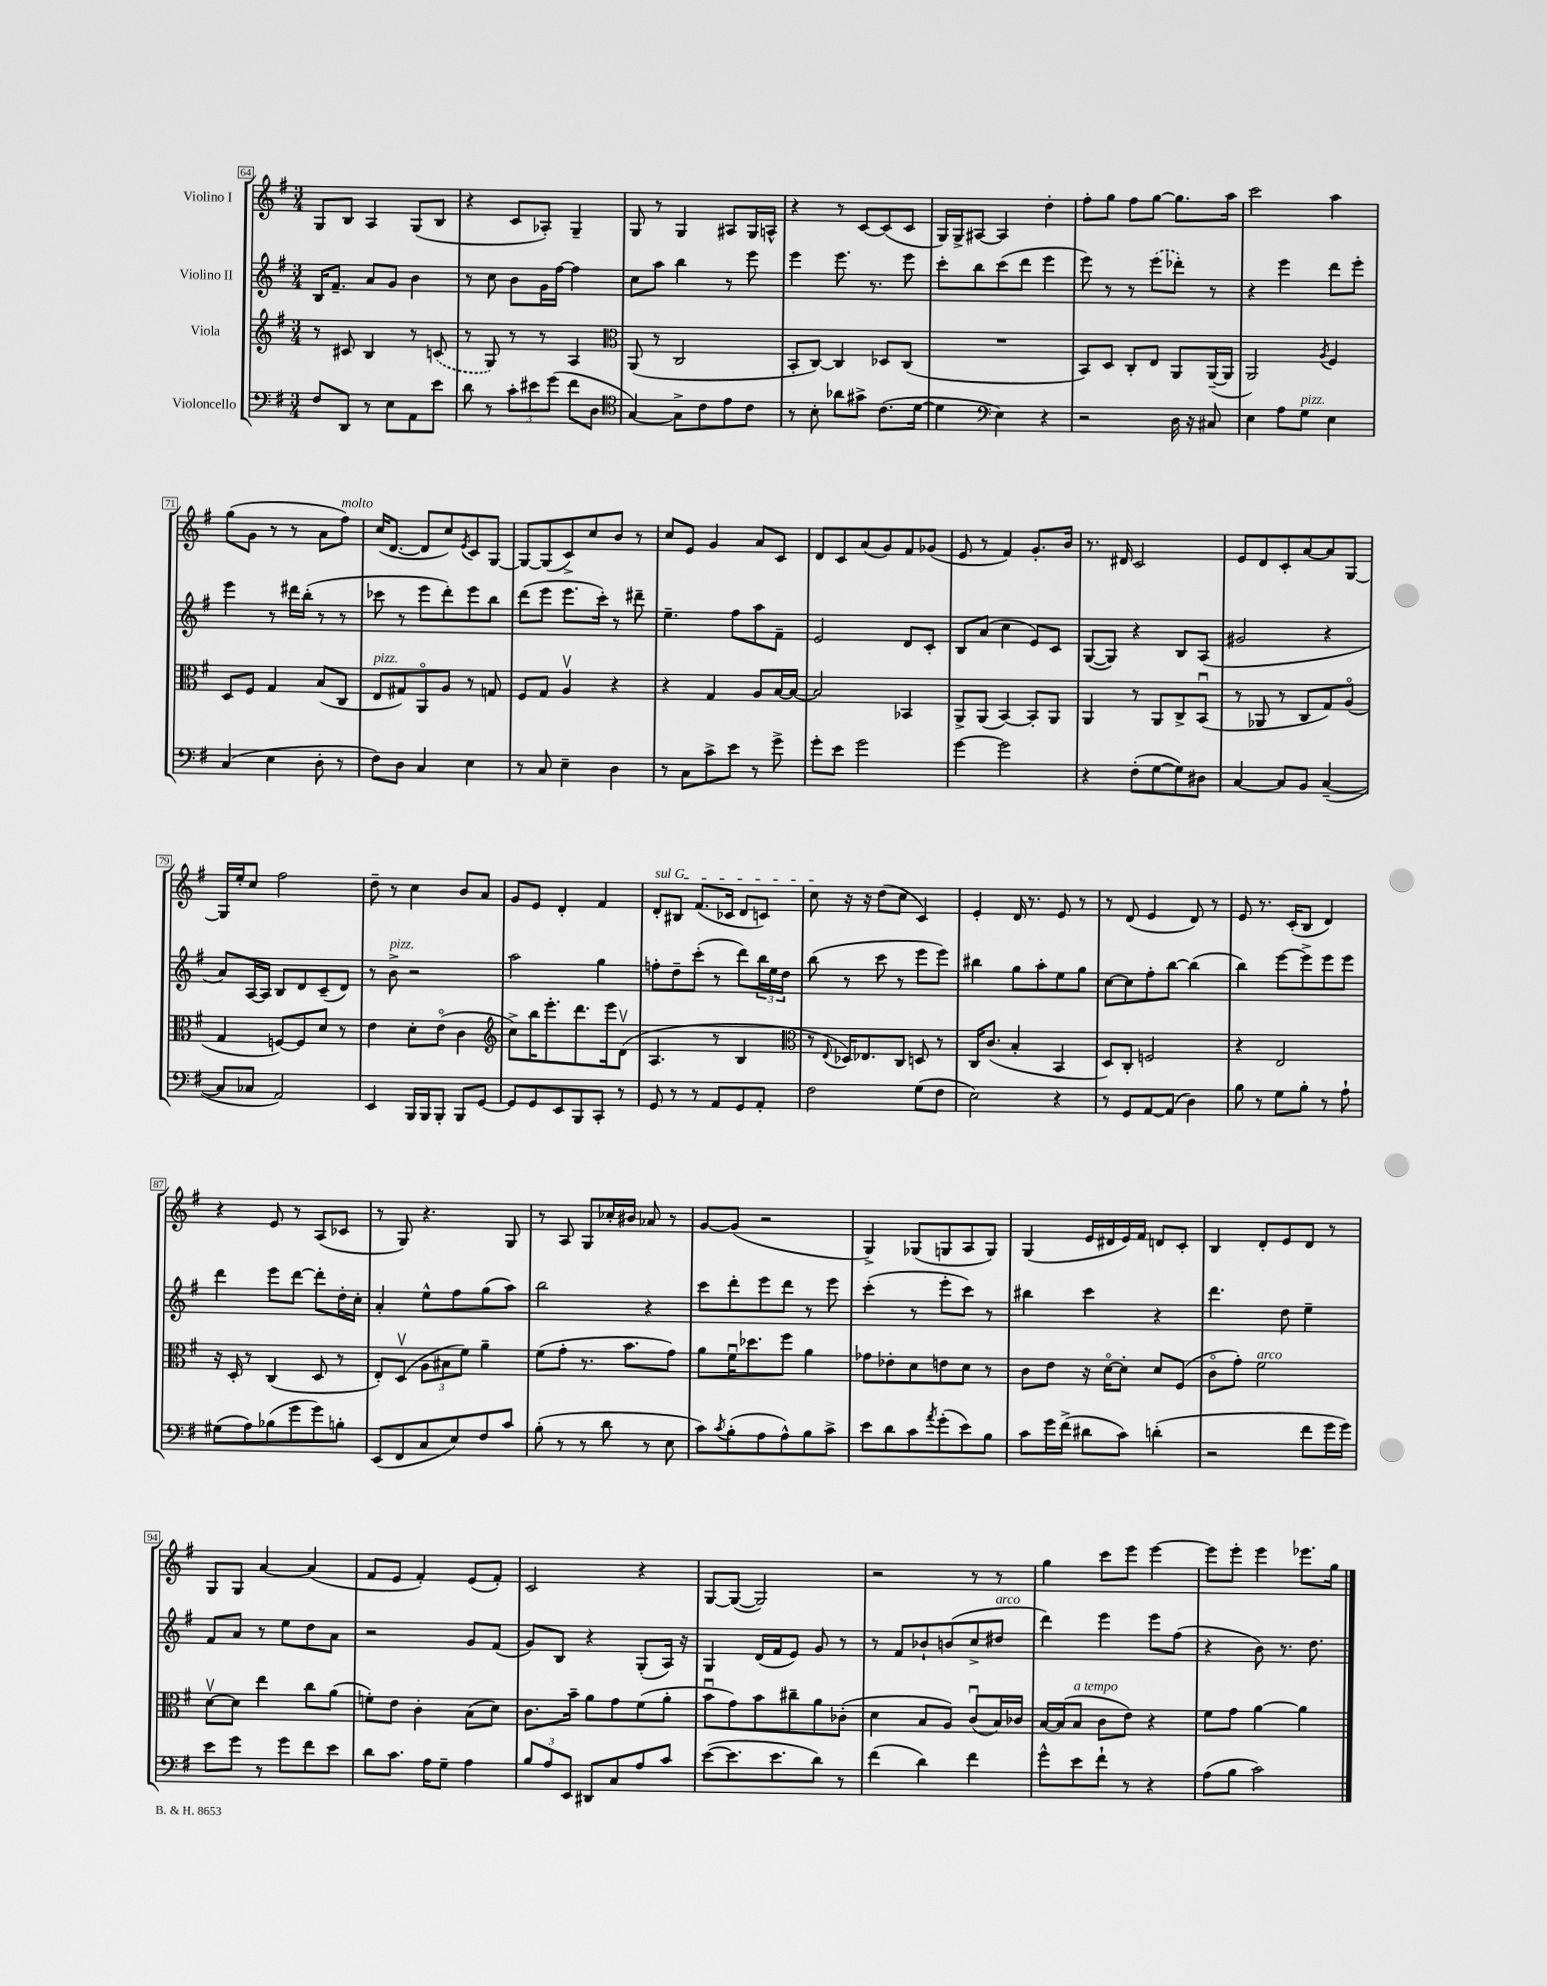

**kern	**kern	**kern	**kern
*staff4	*staff3	*staff2	*staff1
*clefF4	*clefG2	*clefG2	*clefG2
*k[f#]	*k[f#]	*k[f#]	*k[f#]
*M3/4	*M3/4	*M3/4	*M3/4
8F#/L	8r	16B/LK	8G/L
.	.	8.f#~/J	.
8DD/J	8c#/	.	8B/J
8r	4B/	8a/L	4A/
8E\L	.	8g/J	.
8AA\	8r	4b\	(8G/L
8e\J	(8c/	.	8B/J
=	=	=	=
8d\	8r	8r	4r
8r	8G/)	8cc\	.
12c'\L	8r	8b\L	8c/L
12e#\	.	.	.
.	8r	16g\L	8A-'/J)
(12g\J	.	.	.
.	.	[16ff#\JJ	.
8f#\L	4A/	4ff#\]	4G~/
8D\J	.	.	.
=	=	=	=
*clefC4	*clefC3	*	*
[4G/)	(8AA/	8cc\L	8G/
.	8r	8aa\J	8r
8G^\]L	2C/	4bb\	4G/
8c\	.	.	.
8e\	.	8r	8A#/L
8c\J	.	8eee\	16G/L
.	.	.	16A^^/JJ
=	=	=	=
8r	8BB'/L	4eee\	4r
8B'\	[8C/J)	.	.
8a-\L	4C/]	8.eee\	8r
8g#^\J	.	.	[8c/L
.	.	8.r	.
(8.c\L	8D-/L	.	(8c/]
.	(8C/J	8eee\	8c/J
[16d\Jk	.	.	.
=	=	=	=
4d\]	2.r	8ccc'\L	16G/LL)
.	.	.	16G^/J
.	.	8bb\	[8A#/J
*clefF4	*	*	*
4E\)	.	(8ccc\	4A#/]
.	.	8ddd\J	.
4r	.	4eee\	4dd'\
=	=	=	=
2r	8BB/L)	8eee\)	8ff#'\L
.	8D/J	8r	8gg\J
.	8C'/L	8r	8ff#\L
.	8E/J	(8eee\L	[8gg\J
16D\	8AA/L	8ddd-'\J)	8.gg\]L
16r	.	.	.
8C#/	([16AA~/L	8r	.
.	16AA/]JJ	.	16aa\Jk
=	=	=	=
4E\	2AA/)	4r	2ccc\
8A\L	.	4eee\	.
8G\J	.	.	.
.	8qA/	.	.
4E\	4F#/	8ddd\L	4aa\
.	.	8eee'\J	.
=	=	=	=
(4C/	8D/L	4eee\	(8gg\L
.	8F#/J	.	8g\J
4E\	4G/	8r	8r
.	.	16ddd#\LL	8r
.	.	(16bb'\JJ	.
8D'\	(8B/L	8r	8a\L
8r	8C/J	8r	8ff#\J)
=	=	=	=
8F#\L)	8E/L	8ccc-\	(16cc/LK
.	.	.	[8.d/J
8D\J	8G#/)	8r	.
4C/	8AAo/	8eee\L	8d/]L
.	8A/J	8ddd'\)	8cc/)
.	.	.	8qe/
4E\	8r	8eee\	8c/
.	8G/	8bb\J	[8G/J
=	=	=	=
8r	8F#/L	(8ddd\L	8G/_L
8C/	8G/J	8eee\J	(8G/]
4E~\	4Av/	8.eee\L	8c^/)
.	.	.	8cc/
.	.	16ccc'\Jk)	.
4D\	4r	8r	8b/J
.	.	8ddd#~\	8r
=	=	=	=
8r	4r	4.ee~\	8cc/L
8C\L	.	.	8e/J
8c^\	4G/	.	4g/
8e\J	.	8ff#\L	.
8r	8A/L	8aa\	8a/L
8g^\	[16B/L	8f#~\J	8c/J
.	16B/_JJ	.	.
=	=	=	=
8g'\L	2B/]	2e/	8d/L
8e\J	.	.	8c/
2g\	.	.	(8a/
.	.	.	8g/)
.	4BB-/	8d/L	8f#/
.	.	8c'/J	(8g-/J
=	=	=	=
[4g\	8AA^/L	8B/L	8e/
.	(8AA/J	(8a/J	8r
2g\]	[4BB/)	4cc\	4f#/)
.	8BB'/]L	8e/L)	8.g'/L
.	8AA/J	8c/J	.
.	.	.	16b/Jk
=	=	=	=
4r	4AA/	([8G/L	8.r
.	.	8G/]J)	.
.	.	.	16d#/
(8F#'\L	8r	4r	2c/
[8G\	8AA/L	.	.
8G\])	8C^/	8B/L	.
8D#\J	(8BBu/J	(8A/J	.
=	=	=	=
[4C/	8r	2g#/	8e/L
.	8AA-/	.	8d/
8C/]L	8r	.	8c'/
8BB/J	8C/L	.	[8a/
([4C~/	8G/)	4r	8a/]
.	(8Ao/J	.	[8G/J
=	=	=	=
8C/]L	4G/	8a/L)	16G/]LL
.	.	.	16ee'/J
8C-/J	.	[16A/L	8cc/J
.	.	16A/]JJ	.
2AA/)	[8F/L)	8B/L	2ff#\
.	8F/]	8d/	.
.	8d/J	(8c~/	.
.	8r	8d/J)	.
=	=	=	=
4EE/	4e\	8r	8dd~\
.	.	8b^\	8r
16BBB/LL	8d'\L	2r	4cc\
16BBB/J	.	.	.
8BBB'/J	(8eo\J	.	.
8BBB/L	4c\	.	8b/L
[8GG/J	.	.	8a/J
=	=	=	=
*	*clefG2	*	*
8GG/]L	8cc^\L)	2aa\	8g/L
8GG/	16bb\K	.	8e/J
.	8.eee'\	.	.
8EE/	.	.	4d'/
8BBB/	8.ddd\	.	.
8CC'/J	.	4gg\	4f#/
.	16eee\k	.	.
8r	(8dv\J	.	.
=	=	=	=
8GG/	4.A/	8ff'\L	8d'/L
8r	.	8dd~\	8B#/J
8r	.	(8ccc'\J	(8.f#/L
8AA/L	8r	8r	.
.	.	.	16c-/Jk
8GG/	4B/	8ddd\L)	8d/L
8AA'/J	.	24bb\L	8c/J)
.	.	24ee\	.
.	.	24dd\JJ	.
=	=	=	=
*	*clefC3	*	*
2F#\	8r	(8bb\	8cc\
.	8qqE/	.	.
.	16D-/LK)	8r	16r
.	8.E-/	.	16r
.	.	8ccc\	(8dd\L
.	8C/J	8r	8cc\J
(8G\L	8D/	8eee\L	4c/)
8F#\J	8r	8eee\J)	.
=	=	=	=
2E\)	16C/LK	4bb#\	4e'/
.	(8.c/J	.	.
.	4B'/	8gg\L	16d/
.	.	.	8.r
.	.	8aa'\	.
4r	4BB/	8ee\	8e/
.	.	8gg\J	8r
=	=	=	=
8r	8D/L)	[8cc\L	8r
8GG/L	8C'/J	8cc\]	(8d/
[8AA/	2F/	8ff#'\	4e/
(8AA/]J	.	[8bb\J	.
4D\)	.	(4bb\]	8d/)
.	.	.	8r
=	=	=	=
8B\	4r	4bb\)	8e/
8r	.	.	8.r
8G\L	2E/	[8eee\L	.
.	.	.	(16c'/LK
8B'\J	.	8eee^\]	8B/J
8r	.	8eee\	4d/)
8A`\	.	8eee\J	.
=	=	=	=
(8G#\L	16r	4ddd\	4r
.	16D'/	.	.
8A\)	8r	.	.
(8B-\	(4C/	8eee\L	8e/
8g\	.	[8ddd\J	8r
8g\)	8D/	8ddd'\]L	(8A/L
8B'\J	8r	16dd'\L	8c-/J
.	.	16cc'\JJ	.
=	=	=	=
(8EE/L	8E'/L)	4a'/	8r
8FF#/	(8Dv/J	.	8G/)
8C/	12A\L	8ee^^\L	4.r
.	12B#\	.	.
8E/)	.	8ff#\	.
.	12f#\J)	.	.
8F#/	4a~\	(8gg\	.
8c/J	.	8aa\J)	8G/
=	=	=	=
(8B'\	(8f#\L	2bb\	8r
8r	8g'\J	.	8A/
8r	8.r	.	8G/L
8d\	.	.	16cc-'/L
.	8.b\L	.	16b#/JJ
8r	.	4r	8a-/
8E\	8g\J)	.	8r
=	=	=	=
8c\L)	8a\L	8ccc\L	[8g/L
8qc/	.	.	.
(8B'\	16f#u\K	8ddd'\	(8g/]J
.	8.dd-\	.	.
8A\	.	8eee\	2r
8A^^\)	8ff#\J	8ddd\J	.
8B\	4a\	8r	.
8c^\J	.	8eee\	.
=	=	=	=
8e\L	8g-\L	(4ccc'\	4G^/)
8d\	8e-'\	.	.
8c\	8d\	8r	(8G-/L
8qa/	.	.	.
(8g'\	8e\	8eee'\L	8G/
8e\)	8d\J	8ccc\J)	8A/
8B\J	8r	8r	8G/J)
=	=	=	=
8c\L	8c\L	4bb#\	(4G/
16g\L	8e\J	.	.
(16f#^\JJ	.	.	.
8d#\L	16r	4ccc\	16e/LL
.	[16do\LK	.	16d#/
8c\J)	8d'\]J	.	16e/)
.	.	.	16f#/JJ
(4d'\	8d/L	4r	8d/L
.	(8F#/J	.	8c'/J
=	=	=	=
2r	8co\L	4.ddd\	4B/
.	8g'\J)	.	.
.	2f#\	.	8d'/L
.	.	8dd\	8e/
8f#\L	.	4ee~\	8d/J
16g\L	.	.	8r
16g\JJ)	.	.	.
=	=	=	=
8e\L	[8dv\L	8f#/L	8G/L
8g\J	8d\]J	8a/J	8G/J
8r	4ee\	8r	[4a/
8g\L	.	8ee\L	.
8f#\	8cc\L	8dd\	(4a/]
8e\J	(8a\J	8a\J	.
=	=	=	=
8d\L	8f'\L)	2r	8f#/L
8.c\J	8e\J	.	8e/J
.	4c'\	.	4f#'/)
16A\LK	.	.	.
8G~\J	.	.	.
4A\	(8B\L	8g/L	(8e/L
.	8d\J)	(8f#/J	8f#'/J)
=	=	=	=
12B/L	8.c\L	8g/L)	2c/
12A/	.	.	.
.	.	8B/J	.
12EE/J	.	.	.
.	16b~\Jk	.	.
8DD#/L	8a\L	4r	.
8C/	8g\	.	.
8A/	(8f#\	(8G'/L	4r
8c/J	8a'\J	16A/Jk)	.
.	.	16r	.
=	=	=	=
([8e\L	8bu\L	4G/	[8G/L
8.e\]	8g\)	.	(8G/_J
.	8b\	(16d/LL	2G/])
8.e\	.	16f#/J	.
.	8cc#~\	8e/J)	.
8d\J)	8a\	8g/	.
8r	(8c-'\J	8r	.
=	=	=	=
(4f#\	4d\	8r	2r
.	.	8f#/L	.
4d\)	8B/L	8b-`/	.
.	8A/J)	(8b/	.
4f#\	(8cu/L	8cc^/	8r
.	16B/L)	8dd#/J	8r
.	16c-/JJ	.	.
=	=	=	=
8g^^\L	[16B/LL	4ddd\)	4gg\
.	(16B/]J	.	.
8e\	8B/J	.	.
8f#`\J	8c\L	4eee\	8ccc\L
8r	8e\J)	.	8eee\J
4r	4r	8eee\L	[4eee\
.	.	(8ff#\J	.
=	=	=	=
(8A\L	8f#\L	4r	8eee\]L
8B\J	8g\J	.	8eee'\J
2c\)	[4a\	8b\)	4eee\
.	.	8.r	.
.	4a\]	.	8.eee-\L
.	.	8.dd\	.
.	.	.	16gg\Jk
==	==	==	==
*-	*-	*-	*-
